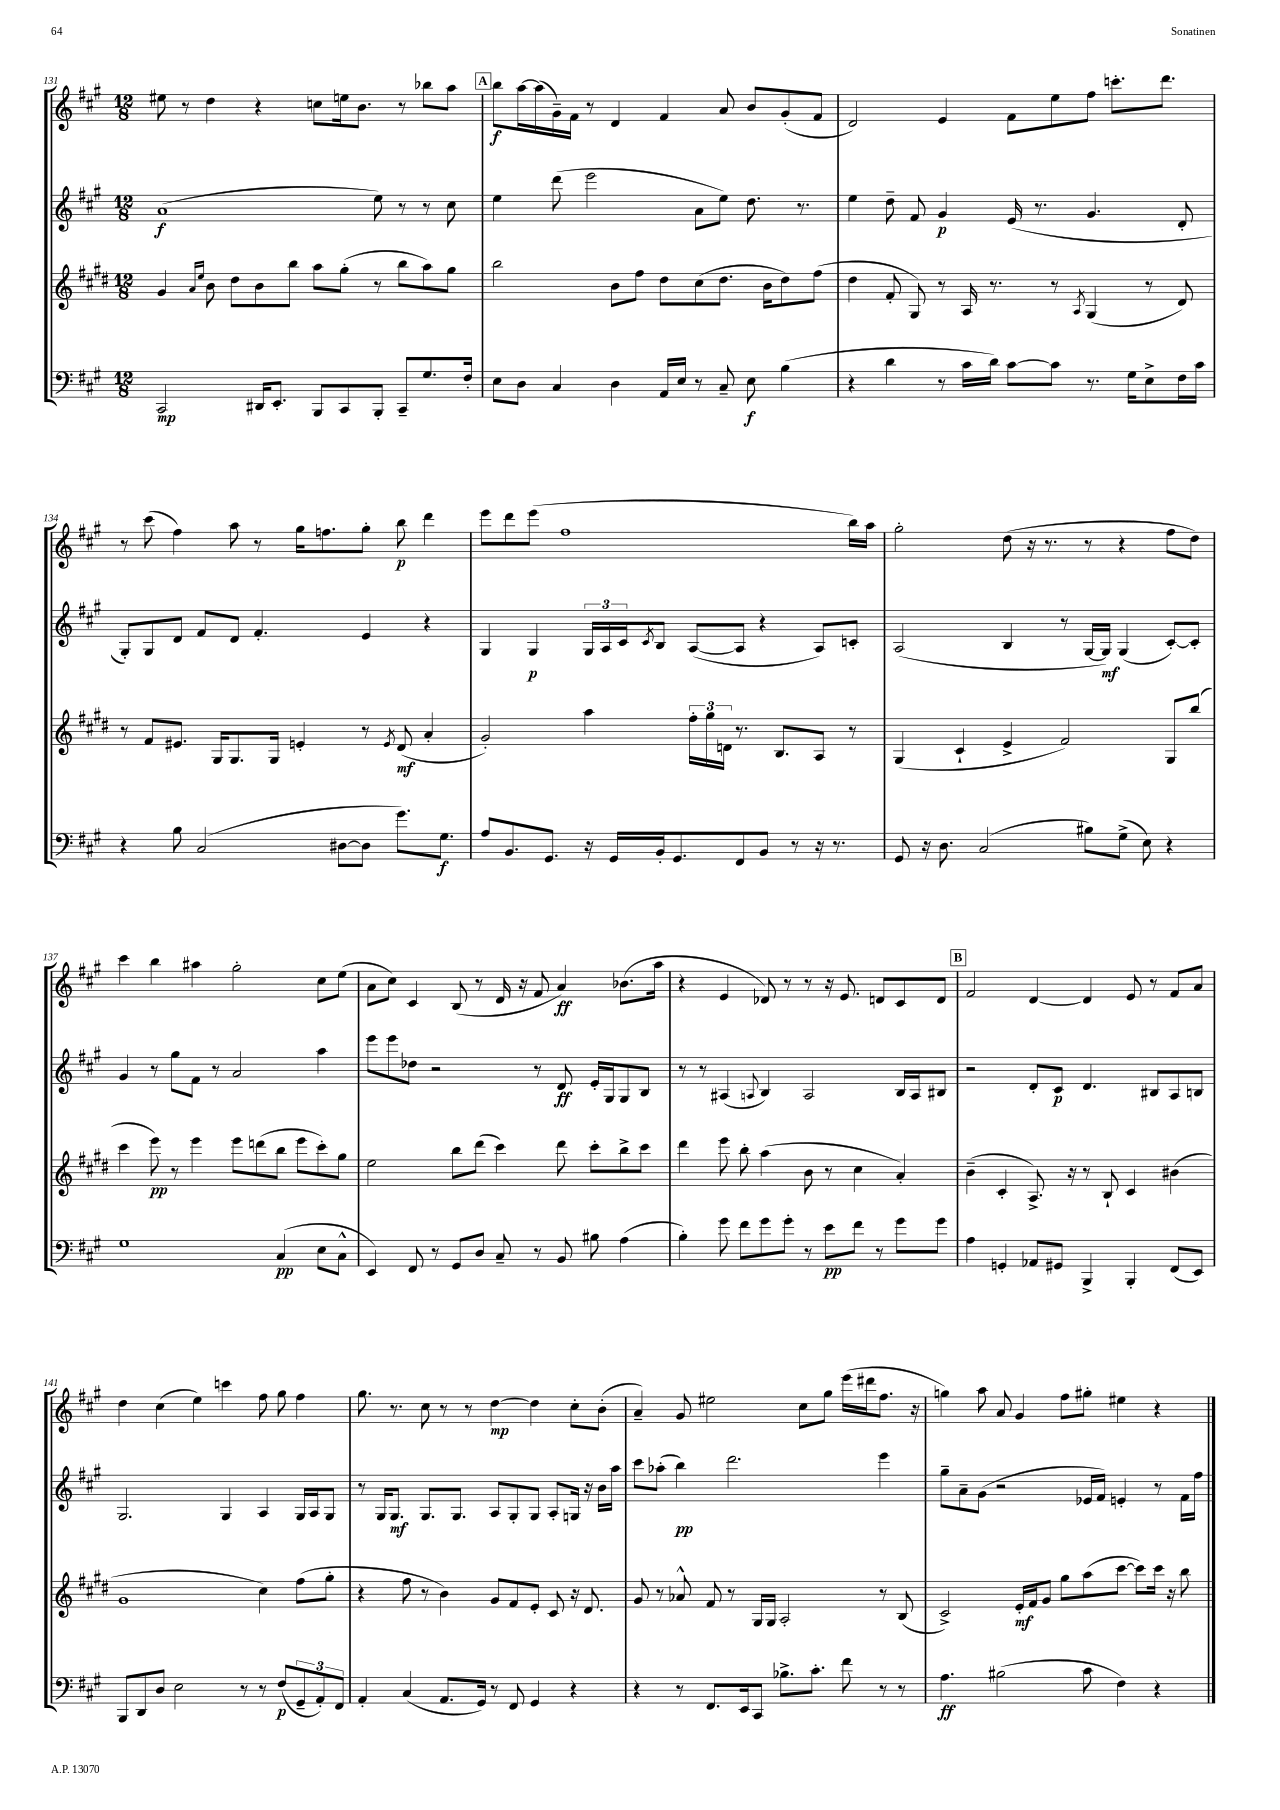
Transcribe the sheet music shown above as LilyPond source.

<<
\new StaffGroup <<
\new Staff = "s0" {
    \clef treble \key a \major \numericTimeSignature \time 12/8
    eis''8 r8 d''4 r4 c''8 e''16 b'8. r8 bes''8 a''8 |
    \mark \markup { \box "A" } b''8\f a''16~ a''16( gis'16--) fis'16 r8 d'4 fis'4 a'8 b'8 gis'8-.( fis'8 |
    d'2) e'4 fis'8 e''8 fis''8 c'''8.-. d'''8. |
    r8 cis'''8( fis''4) a''8 r8 gis''16 f''8. gis''8-. b''8\p d'''4 |
    e'''8 d'''8 e'''8( fis''1 b''16) a''16 |
    gis''2-. d''8( r16 r8. r8 r4 fis''8 d''8) |
    cis'''4 b''4 ais''4 gis''2-. cis''8 e''8( |
    a'8 cis''8) cis'4 b8( r8 d'16 r16 fis'8 a'4\ff) bes'8.( a''16 |
    r4 e'4 des'8) r8 r8 r16 e'8. d'8 cis'8 d'8 |
    \mark \markup { \box "B" } fis'2 d'4~ d'4 e'8 r8 fis'8 a'8 |
    d''4 cis''4( e''4) c'''4 fis''8 gis''8 fis''4 |
    gis''8. r8. cis''8 r8 r8 d''4~\mp d''4 cis''8-. b'8-.( |
    a'4--) gis'8 eis''2 cis''8 gis''8 e'''16( dis'''16 fis''8. r16 |
    g''4) a''8 a'8 gis'4 fis''8 gis''8-. eis''4 r4 \bar "|." |
}
\new Staff = "s1" {
    \clef treble \key a \major \numericTimeSignature \time 12/8
    a'1\f( e''8) r8 r8 cis''8 |
    \mark \markup { \box "A" } e''4 d'''8( e'''2 a'8 e''8) d''8. r8. |
    e''4 d''8-- fis'8 gis'4\p e'16( r8. gis'4. d'8-. |
    gis8-.) gis8 d'8 fis'8 d'8 fis'4.-. e'4 r4 |
    gis4 gis4\p \tuplet 3/2 { gis16 a16 cis'16 } \acciaccatura { cis'8 } b8 a8~( a8 r4 a8) c'8-. |
    a2( b4 r8 gis16~ gis16\mf) gis4( cis'8~-.) cis'8-. |
    gis'4 r8 gis''8 fis'8 r8 a'2 a''4 |
    e'''8 e'''8 des''8 r2 r8 d'8\ff e'16-. gis16 gis8 b8 |
    r8 r8 ais4( \appoggiatura { a8 } b4) a2 b16 a16 bis8 |
    \mark \markup { \box "B" } r2 d'8-. cis'8\p d'4. bis8 a8 b8 |
    gis2. gis4 a4 gis16 a16 gis8 |
    r8 gis16 gis8.\mf gis8. gis8. a8 gis8-. gis8 a8-. g16 r16 b'16 a''16 |
    cis'''8 aes''8-.( b''4\pp) d'''2. e'''4 |
    gis''8-- a'8-- gis'8( r2 ees'16 fis'16) e'4-. r8 fis'16 fis''16 \bar "|." |
}
\new Staff = "s2" {
    \clef treble \key e \major \numericTimeSignature \time 12/8
    gis'4 \grace { a'16 e''16 } b'8 dis''8 b'8 b''8 a''8 gis''8-.( r8 b''8 a''8) gis''8 |
    \mark \markup { \box "A" } b''2 b'8 fis''8 dis''8 cis''8( dis''8. b'16 dis''8) fis''8( |
    dis''4 fis'8-. gis8) r8 a16 r8. r8 \acciaccatura { a8 } gis4( r8 dis'8) |
    r8 fis'8 eis'8. gis16 gis8. gis16 e'4-. r8 \acciaccatura { e'8 } dis'8\mf( a'4-. |
    gis'2-.) a''4 \tuplet 3/2 { fis''16-. gis''16 d'16 } r8. b8. a8 r8 |
    gis4( cis'4-! e'4-> fis'2) gis8 b''8( |
    cis'''4 e'''8\pp) r8 e'''4 e'''8 d'''8( b''8 e'''8 cis'''8-.) gis''8 |
    e''2 b''8 dis'''8( cis'''4) dis'''8 cis'''8-. b''8-> cis'''8 |
    dis'''4 e'''8 b''8-. a''4( b'8 r8 cis''4 a'4-.) |
    \mark \markup { \box "B" } b'4--( cis'4-. a8.->) r16 r8 b8-! cis'4 bis'4( |
    gis'1 cis''4) fis''8( gis''8-. |
    r4 fis''8 r8 b'4) gis'8 fis'8 e'8-. cis'8 r16 dis'8. |
    gis'8 r8 aes'8-^ fis'8 r8 gis16 gis16 a2-. r8 b8( |
    cis'2->) e'16-.\mf fis'16 gis'8 gis''8 a''8( cis'''8~ cis'''8) cis'''16 r16 b''8 \bar "|." |
}
\new Staff = "s3" {
    \clef bass \key a \major \numericTimeSignature \time 12/8
    cis,2\mp dis,16 e,8.-. b,,8 cis,8 b,,8-. cis,8-- gis8. fis16-. |
    \mark \markup { \box "A" } e8 d8 cis4 d4 a,16 e16 r8 cis8-- e8\f b4( |
    r4 d'4 r8 cis'16 d'16) cis'8~ cis'8 r8. gis16 e8-> fis16 cis'16 |
    r4 b8 cis2( dis8~ dis8 gis'8.) gis8.\f |
    a8 b,8. gis,8. r16 gis,16 b,16-. gis,8. fis,8 b,8 r8 r16 r8. |
    gis,8 r16 d8. cis2( bis8) gis8->( e8) r4 |
    gis1 cis4\pp( e8 cis8-^ |
    e,4) fis,8 r8 gis,8 d8 cis8-- r8 b,8 bis8 a4( |
    b4-.) gis'8 fis'8 gis'8 gis'8-. r8 e'8\pp fis'8 r8 gis'8 gis'8 |
    \mark \markup { \box "B" } a4 g,4-. aes,8 gis,8 b,,4-> b,,4-. fis,8( e,8) |
    b,,8 d,8 d8 e2 r8 r8 fis8\p( \tuplet 3/2 { gis,8-- a,8-.) fis,8 } |
    a,4-. cis4( a,8. gis,16) r8 fis,8 gis,4 r4 |
    r4 r8 fis,8. e,16 cis,8 bes8.-> cis'8.-. fis'8 r8 r8 |
    a4.\ff bis2( cis'8 fis4) r4 \bar "|." |
}
>>
>>
\layout { \context { \Score currentBarNumber = #131 } }
